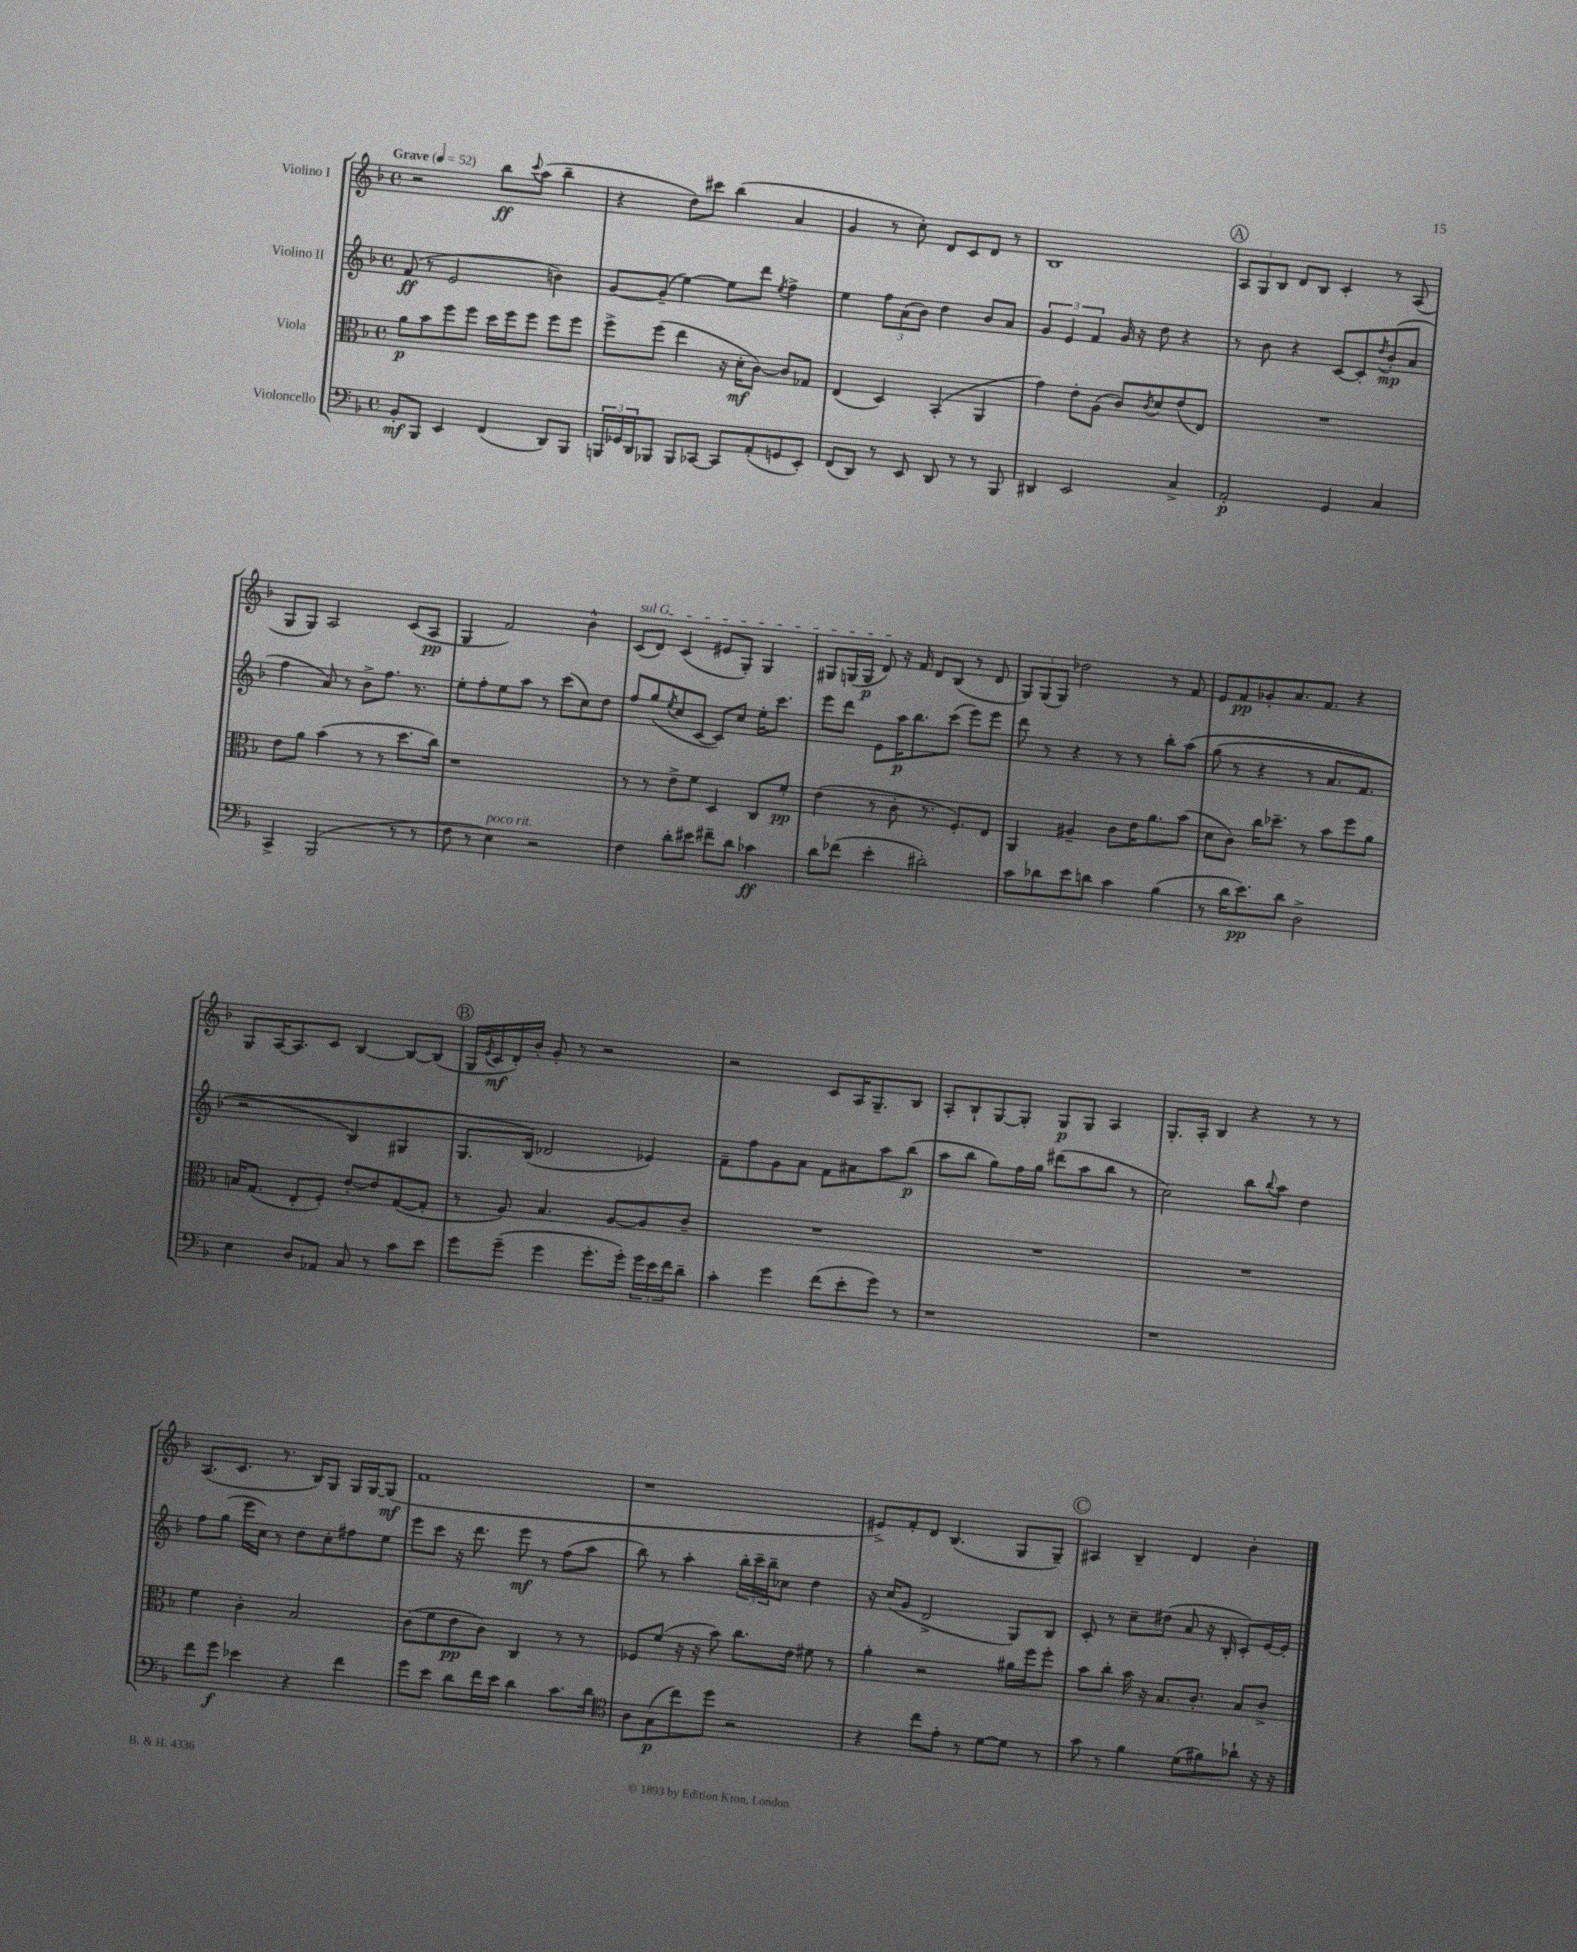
<<
\new StaffGroup <<
\new Staff = "s0" \with { instrumentName = "Violino I" } {
    \clef treble \key f \major \defaultTimeSignature \time 4/4 \tempo "Grave" 4 = 52
    r2 bes''8\ff \appoggiatura { c'''8 } a''8( bes''4-- |
    r4 d''8) cis'''8 bes''4( a'4 |
    g'4 r8 c''8-.) d'8 c'8 d'8 r8 |
    bes1 |
    \mark \markup { \circle "A" } \tuplet 3/2 { a8 g8 bes8 } d'8 bes8 c'4-. r8 a8( |
    g8 g8) a2 c'8( a8\pp |
    g4 f'2) bes'4-^ |
    \once \override TextSpanner.bound-details.left.text = \markup { \italic "sul G" } c'8\startTextSpan( d'8) c'4( eis'8 g8-.) g4 |
    gis8 g16( g16\p d'8\stopTextSpan) r16 f'16 d'8 bes8( r8 d'8 |
    \tuplet 3/2 { g8) g8( g8) } des''2 r8 f'8 |
    e'8 f'8\pp ges'8-. a'8. f'8. r4 |
    g8 a16~ a8. c'8 bes4~ bes8~ bes8( |
    \mark \markup { \circle "B" } g16 \acciaccatura { e'8 } c'16\mf d'16-.) bes'16-. g'8-. r8 r2 |
    r2 c'8 a16 g8.-- bes8 |
    a8-. bes8-! g8~ g8-. g8\p g8 a4 |
    g8.-. a16-. bes4 r4 r8 r8 |
    a8.( c'8. r8. bes16) g8 g16 g16~ g8\mf( |
    f'1 |
    r1 |
    eis'8->) f'8-. d'8 bes4.( g8 g8--) |
    \mark \markup { \circle "C" } ais4 bes4-- d'4 bes'4-. \bar "|." |
}
\new Staff = "s1" \with { instrumentName = "Violino II" } {
    \clef treble \key f \major \defaultTimeSignature \time 4/4
    f'8\ff( r8 e'2 b'4) |
    g'8~ g'8--( e''4~) e''8 d'''8 \acciaccatura { e''8 } f''4-> |
    e''4 \tuplet 3/2 { f''8 a'8( bes'8) } d''4 bes'8 a'8 |
    \tuplet 3/2 { g'4 e'4 f'4 } g'16 r16 d''8 r4 |
    \mark \markup { \circle "A" } r8 bes'8 r4 c'8~ c'8-. \acciaccatura { d''8 } bes'8-.\mp( a'8 |
    f''4 a'8) r8 bes'8-> f''8. r8. |
    e''8-. f''8-. e''8 a''8 r8 c'''8( c''8) d''8 |
    f''8 g''8( \acciaccatura { e''8 } c''8 c'8~ c'8) c''8 e''16-. c'''8. |
    e'''8 d'''8 e'8 a''16\p bes''8. c'''8( e'''8) e'''8 |
    d'''8 r8 r4 r8 r8 bes''8-. a''8\( |
    g''8( r8 r4 r8 a'8. f'8. |
    r2 bes4) gis4 |
    \mark \markup { \circle "B" } g8. bes16(\) des'2 ees'4) |
    f'8-- f''8 g'8 a'8 f'8 ais'8 a''8 bes''8\p( |
    a''8 bes''8 g''8) f''16 g''16 dis'''8( a''8 bes''8 r8 |
    c''2) bes''8 \appoggiatura { bes''8 } a''8 d''4 |
    f''8 g''8( e'''16 c''16) r8 d''8 c''8-. fis''8 e''8 |
    e'''8 c'''8 r16 d'''8. e'''8\mf r8 f''8( a''8 |
    bes''8) r8 a''4-. \tuplet 3/2 { bes''16-. c'''16-- bes''16-- } ces''8 d''4 |
    r16 c''16( g'8 d'2-> g8) bes8 |
    \mark \markup { \circle "C" } c'8-. r8 c''8-- dis''8( a'8 r16 bes16-. c'8-.) e'16~ e'16-. \bar "|." |
}
\new Staff = "s2" \with { instrumentName = "Viola" } {
    \clef alto \key f \major \defaultTimeSignature \time 4/4
    a'8\p bes'8 f''8 f''8 d''16 f''16 f''8 f''8 f''8 |
    f''8-> f''8( e''4 r16 d'16-.\mf c'8~) c'8 ges8 |
    e4( d4) bes,4-.( a,4 |
    g'4) e'8-. a8( c'8) \acciaccatura { c'8 } d'8 e'8( e8) |
    \mark \markup { \circle "A" } R1 |
    e'8 a'8 bes'4( r8 r8 d''8. c''16) |
    r1 |
    r8 r8 e'8-> f'8 d4 c8 f'8-.\pp |
    e'4( r8 c'8-. r8. f8.-.) e8 |
    a,4 ais4-- c'8 e'16 a'8. bes'8( |
    d'8 c'8) c''16 des''8.-- r8 bes'8 f''8 a'8 |
    b16 g8.( e8-. f8-.) e'8~-. e'8 g8~( g8-. |
    \mark \markup { \circle "B" } r8 a8) bes4. a8~ a8 c'8-- |
    R1 |
    R1 |
    R1 |
    f'4 c'4-. bes2 |
    c'8( f'8 e'8\pp c'8) c4 r8 r8 |
    fes8 f'8( r16 r16 bes'8) c''8. e'16 fis'8 r8 |
    a'4-. r2 ais'16 f''16 f''8-. |
    \mark \markup { \circle "C" } bes'8 c''8-. bes'16 r16 bes8. c'8.-. bes8 c'8-> \bar "|." |
}
\new Staff = "s3" \with { instrumentName = "Violoncello" } {
    \clef bass \key f \major \defaultTimeSignature \time 4/4
    bes,8-.\mf bes,,8 e,4 f,4( d,8) bes,,8 |
    \tuplet 3/2 { b,,16 ges,16 d,16 } bes,,8 bes,,8 ces,8~ ces,8 a,8-.( g,8 e,8-.) |
    f,8( d,8) r8 e,8 d,8 r8 r8 bes,,8 |
    dis,4 e,2 c4-> |
    \mark \markup { \circle "A" } a,2-.\p g,4 c4 |
    c,4-> bes,,2( r8 r8 |
    f8 r8 e4^\markup { \italic "poco rit." }) r2 |
    f4 d'8-. eis'8 fis'8-- d'8 ces'4\ff |
    d'8 fes'8( e'4-. dis'2-.) |
    c'8 des'8 e'8 d'8 c'4 bes4( |
    r8 d'16 e'8.\pp) d'8 d2-> |
    e4 d8 aes,8 c8 r8 c'8 e'8 |
    \mark \markup { \circle "B" } g'8 g'8--( g'4 g'8.-. g'16-.) \tuplet 3/2 { g'16 e'16 f'16 } d'8-- |
    c'4-. g'4 f'8( e'8-. g'8) r8 |
    r1 |
    r1 |
    f'8 g'8\f ees'4 r4 f'4 |
    g'8 e'8 d'8 f'16 e'16 d'4 c'8. d'16 |
    \clef tenor a8 g8\p( c''8) d''8 r2 |
    r4 c''8 e'8-. r8 d'8~ d'8 r8 |
    \mark \markup { \circle "C" } g'8 r8 f'4 d'8( fis'8) aes'8-! r16 r16 \bar "|." |
}
>>
>>
\layout { \context { \Score \remove "Bar_number_engraver" } }
